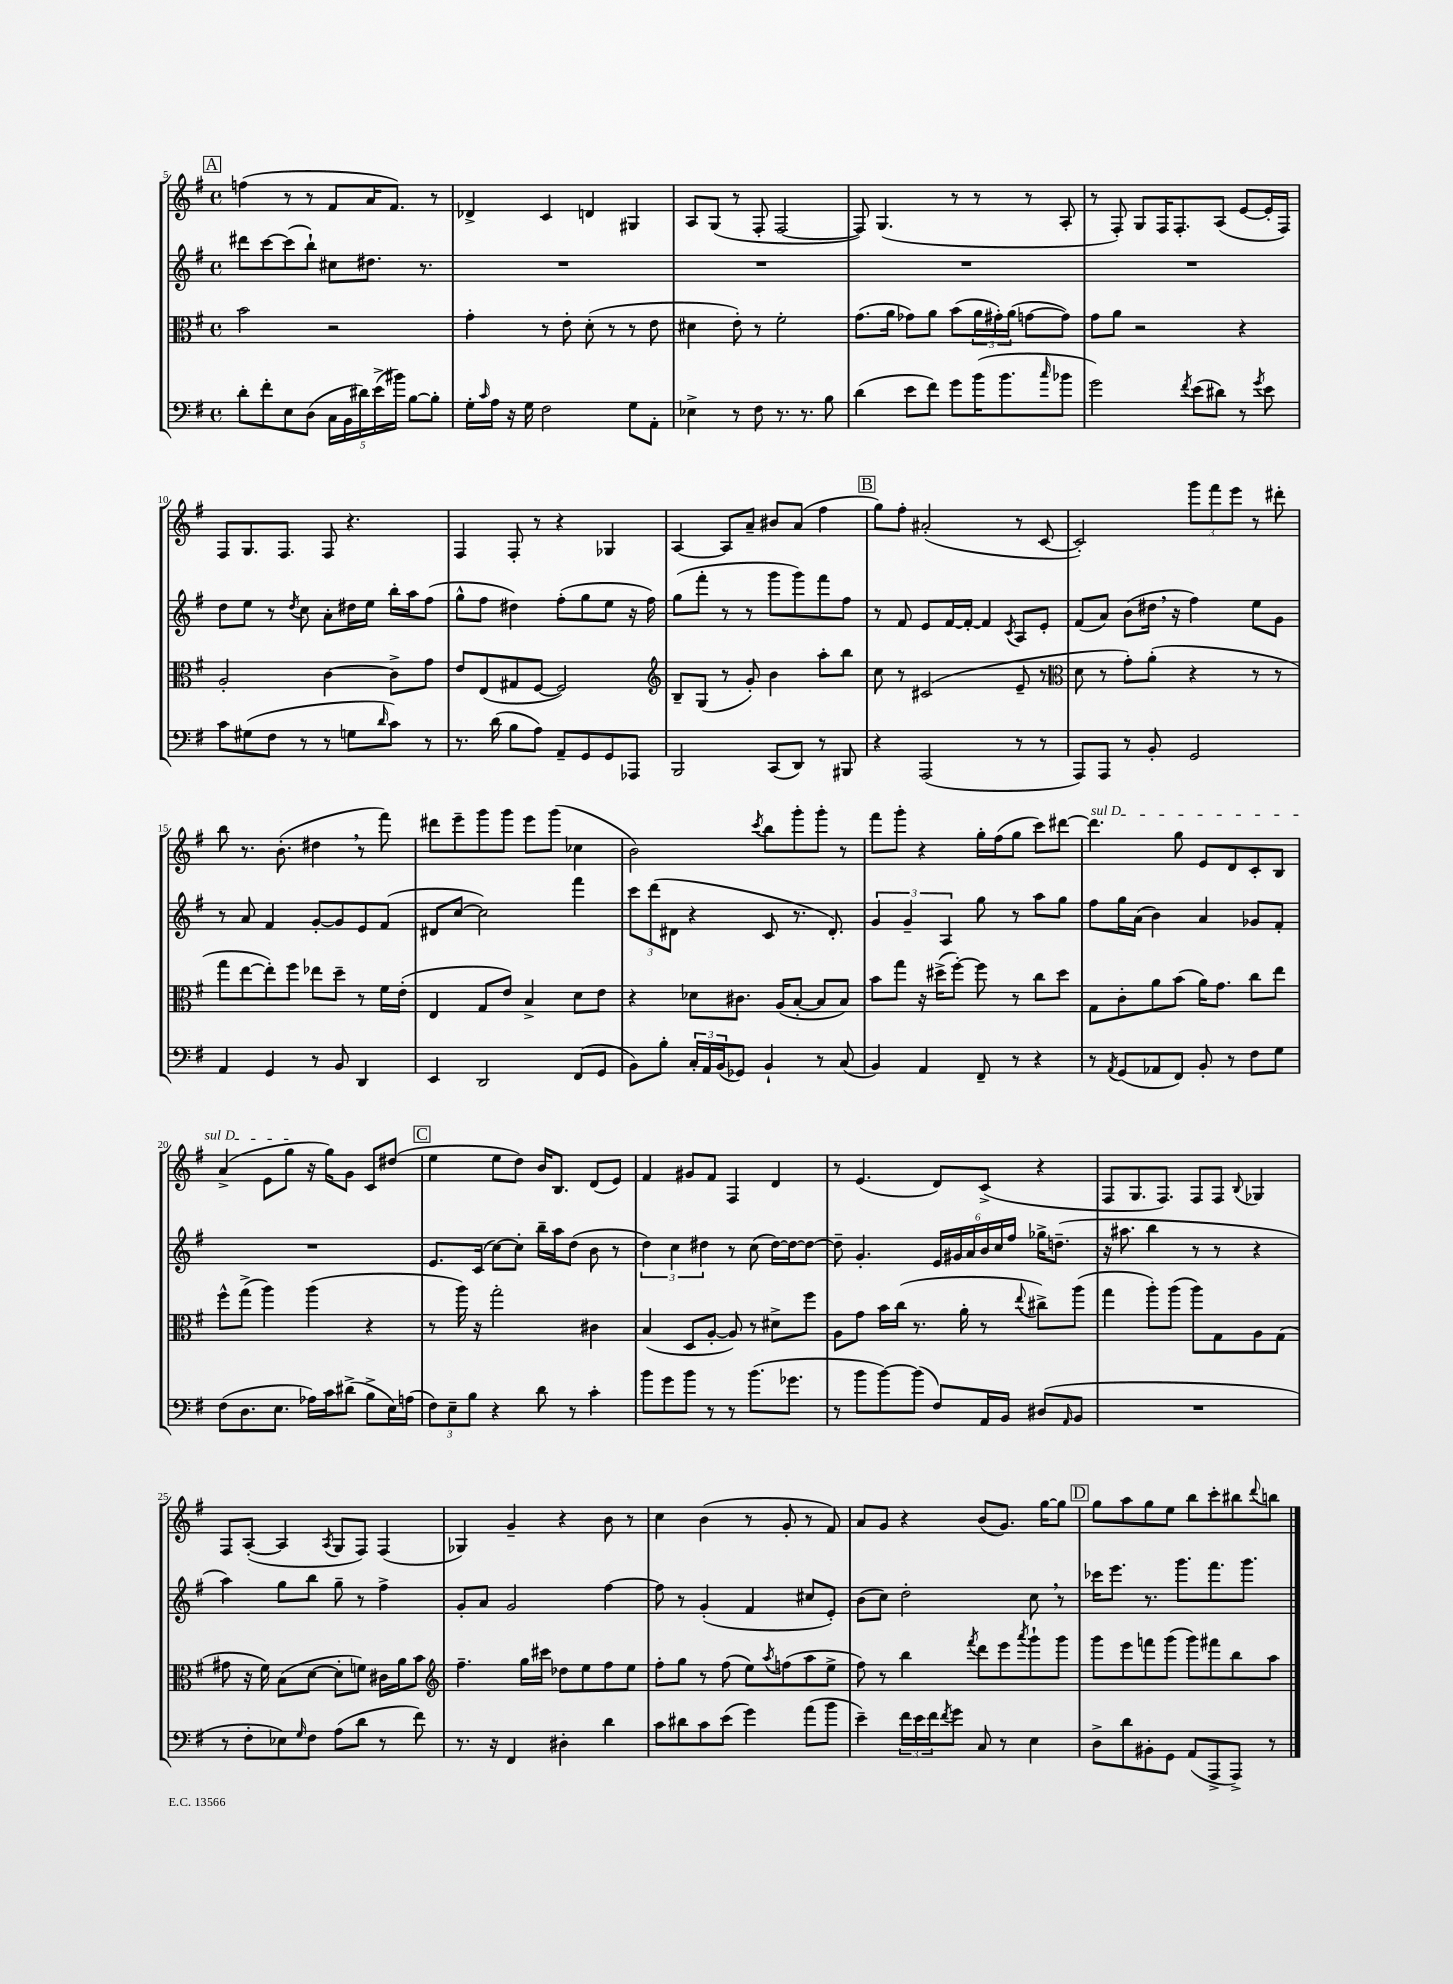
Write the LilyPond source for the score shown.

<<
\new StaffGroup <<
\new Staff = "s0" {
    \clef treble \key g \major \defaultTimeSignature \time 4/4
    \mark \markup { \box "A" } f''4( r8 r8 fis'8 a'16 fis'8.) r8 |
    des'4-> c'4 d'4 gis4 |
    a8 g8( r8 fis8-. fis2~ |
    fis8) g4.( r8 r8 r8 a8-. |
    r8 fis8-.) g8 fis16 fis8.-. a8( e'8~ e'16-. fis16) |
    fis8 g8. fis8. fis8 r4. |
    fis4 fis8-. r8 r4 ges4 |
    a4~ a8 a'8-- bis'8 a'8( fis''4 |
    \mark \markup { \box "B" } g''8) fis''8-. ais'2-.( r8 c'8~ |
    c'2-.) \tuplet 3/2 { g'''8 fis'''8 e'''8 } r8 dis'''8-. |
    b''8 r8. b'8.-.( dis''4 \breathe r8 fis'''8) |
    dis'''8 e'''8-- g'''8 g'''8 e'''8 g'''8( ces''4 |
    b'2) \acciaccatura { c'''8 } b''8 g'''8-. g'''8-. r8 |
    fis'''8 g'''8-. r4 g''16-. fis''16( g''8 c'''8) dis'''8~ |
    \once \override TextSpanner.bound-details.left.text = \markup { \italic "sul D" } dis'''4.\startTextSpan g''8 e'8 d'8 c'8-. b8 |
    a'4->( e'8 g''8\stopTextSpan r16 g''16) g'8 c'8 dis''8( |
    \mark \markup { \box "C" } e''4 e''8 d''8) b'16 b8. d'8( e'8) |
    fis'4 gis'8 fis'8 fis4 d'4 |
    r8 e'4.( d'8) c'8->( r4 |
    fis8 g8. fis8.) fis8 fis8 \appoggiatura { b8 } ges4 |
    fis8 a8~-.( a4 \acciaccatura { a8 } g8 fis8) fis4( |
    ges4) g'4-- r4 b'8 r8 |
    c''4 b'4( r8 g'8-. r8 fis'8) |
    a'8 g'8 r4 b'8( g'8.) g''16~ g''8 |
    \mark \markup { \box "D" } g''8 a''8 g''8 e''8 b''8 c'''8-. bis''8 \appoggiatura { d'''8 } b''8 \bar "|." |
}
\new Staff = "s1" {
    \clef treble \key g \major \defaultTimeSignature \time 4/4
    \mark \markup { \box "A" } dis'''8 c'''8~ c'''8( b''8-!) cis''8 dis''8. r8. |
    R1 |
    R1 |
    R1 |
    R1 |
    d''8 e''8 r8 \acciaccatura { d''8 } c''8 a'8-. dis''16 e''16 b''16-. a''16 fis''8( |
    g''8-^ fis''8 dis''4) fis''8-.( g''8 e''8 r16 fis''16) |
    g''8( fis'''8-. r8 r8 g'''8 g'''8) fis'''8 fis''8 |
    \mark \markup { \box "B" } r8 fis'8 e'8 fis'16~ fis'16~-. fis'4 \acciaccatura { c'8 } a8 e'8-. |
    fis'8( a'8) b'8( dis''16 \breathe r16 fis''4) e''8 g'8 |
    r8 a'8 fis'4 g'8~-. g'8 e'8 fis'8( |
    dis'8 c''8~ c''2) fis'''4 |
    \tuplet 3/2 { c'''8 d'''8( dis'8 } r4 c'8 r8. dis'8.-.) |
    \tuplet 3/2 { g'4 g'4-- a4 } g''8 r8 a''8 g''8 |
    fis''8 g''16 a'16( b'4) a'4 ges'8 fis'8-. |
    R1 |
    \mark \markup { \box "C" } e'8. c'16( c''8~) c''8-. b''16-- a''16 d''8( b'8 r8 |
    \tuplet 3/2 { d''4) c''4 dis''4 } r8 c''8( dis''16~) dis''16~ dis''8~ |
    dis''8-- g'4.-. \tuplet 6/4 { e'16 gis'16 a'16 b'16 c''16 fis''16 } ges''16-> d''8.--( |
    r16 ais''8. b''4 r8 r8 r4 |
    a''4) g''8 b''8 g''8-- r8 fis''4-> |
    g'8-. a'8 g'2 fis''4~ |
    fis''8 r8 g'4-.( fis'4 cis''8 e'8-.) |
    b'8( c''8) d''2-. c''8 \breathe r8 |
    \mark \markup { \box "D" } ces'''16 e'''8. r8. g'''8. fis'''8. g'''8. \bar "|." |
}
\new Staff = "s2" {
    \clef alto \key g \major \defaultTimeSignature \time 4/4
    \mark \markup { \box "A" } b'2 r2 |
    g'4-. r8 e'8-. d'8-.( r8 r8 e'8 |
    dis'4 e'8-.) r8 fis'2-. |
    g'8.( a'16 ges'8) a'8 b'8( \tuplet 3/2 { a'16 gis'16-.) a'16( } g'8~ g'8) |
    g'8 a'8 r2 r4 |
    a2-. c'4~ c'8-> g'8 |
    e'8 e8( gis8 fis8~ fis2) |
    \clef treble b8-- g8( r8 g'8-.) b'4 a''8-. b''8 |
    \mark \markup { \box "B" } c''8 r8 cis'2( e'8-- r8 |
    \clef alto d'8 r8 g'8-.) a'8-.( r4 r8 r8 |
    g''8 e''8~ e''8-.) fis''8 ees''8 d''8-- r8 fis'16 e'16-.( |
    e4 g8 e'8) b4-> d'8 e'8 |
    r4 des'8 cis'8. a16( b8~-. b8 b8) |
    b'8 g''8 r16 dis''16->( fis''8~-.) fis''8 r8 c''8 dis''8 |
    g8 c'8-. a'8 b'8( a'16) g'8. c''8 e''8 |
    fis''8-^ g''8->( a''4) a''4( r4 |
    \mark \markup { \box "C" } r8 a''16) r16 g''2-. cis'4 |
    b4( d8 a8~-. a8) r8 dis'8-> fis''8 |
    a8 g'8 b'16 c''16( r8. a'16-. r8 \appoggiatura { e''8 } cis''8->) a''8( |
    g''4 a''8-.) a''8( a''8) g8 a8 g8( |
    gis'8 r16 fis'16) b8( d'8~ d'8-. f'8) cis'16 a'16 b'8 |
    \clef treble fis''4.-- g''16 cis'''16 des''8 e''8 fis''8 e''8 |
    fis''8-. g''8 r8 fis''8( e''8) \acciaccatura { a''8 } f''8( a''8 e''8-> |
    fis''8) r8 b''4 \acciaccatura { fis'''8 } d'''8 e'''8 \acciaccatura { a'''8 } g'''8-! g'''8 |
    \mark \markup { \box "D" } g'''8 e'''8 f'''8 g'''8( g'''8) fis'''8 b''8 a''8 \bar "|." |
}
\new Staff = "s3" {
    \clef bass \key g \major \defaultTimeSignature \time 4/4
    \mark \markup { \box "A" } d'8-. fis'8-. e8 d8( \tuplet 5/4 { c16 b,16 dis'16) e'16->( bis'16) } b8~ b8-. |
    g16-. \grace { c'16 } a16 r16 g16 fis2 g8 a,8-. |
    ees4-> r8 fis8 r8. r8. b8 |
    d'4( e'8 fis'8) g'8 b'16( b'8. \grace { c''16 } bes'8 |
    g'2) \acciaccatura { fis'8 } e'8( dis'8) r8 \acciaccatura { g'8 } e'8 |
    c'8 gis8( fis8 r8 r8 g8 \grace { d'16 } c'8) r8 |
    r8. d'16( b8 a8) a,8-- g,8 g,8 aes,,8 |
    b,,2 c,8( d,8) r8 bis,,8 |
    \mark \markup { \box "B" } r4 a,,2( r8 r8 |
    a,,8) a,,8 r8 b,8-. g,2 |
    a,4 g,4 r8 b,8 d,4 |
    e,4 d,2 fis,8( g,8 |
    b,8) b8-. \tuplet 3/2 { c16-. a,16 b,16( } ges,8) b,4-! r8 c8( |
    b,4) a,4 fis,8-- r8 r4 |
    r8 \acciaccatura { a,8 } g,8( aes,8 fis,8) b,8-. r8 fis8 g8 |
    fis8( d8. e8. aes16) c'16 dis'8->( b8-> e16) a16( |
    \mark \markup { \box "C" } \tuplet 3/2 { fis8) e8-- b8 } r4 d'8 r8 c'4-. |
    b'8 g'8 b'8 r8 r8 b'8.( ges'8. |
    r8 b'8 b'8~) b'8( fis8) a,16 b,16 dis8( \grace { a,16 } b,8 |
    R1 |
    r8 fis8-. ees8) \grace { g16 } fis8 a8( d'8 r8 fis'8) |
    r8. r16 fis,4 dis4-. d'4 |
    c'8 dis'8 c'8 e'8( g'4) a'8( b'8 |
    e'4--) \tuplet 3/2 { fis'16 e'16 fis'16 } \acciaccatura { fis'8 } g'8 c8 r8 e4 |
    \mark \markup { \box "D" } d8-> d'8 bis,8-. g,8 a,8( a,,8-> a,,8->) r8 \bar "|." |
}
>>
>>
\layout { \context { \Score currentBarNumber = #5 } }
